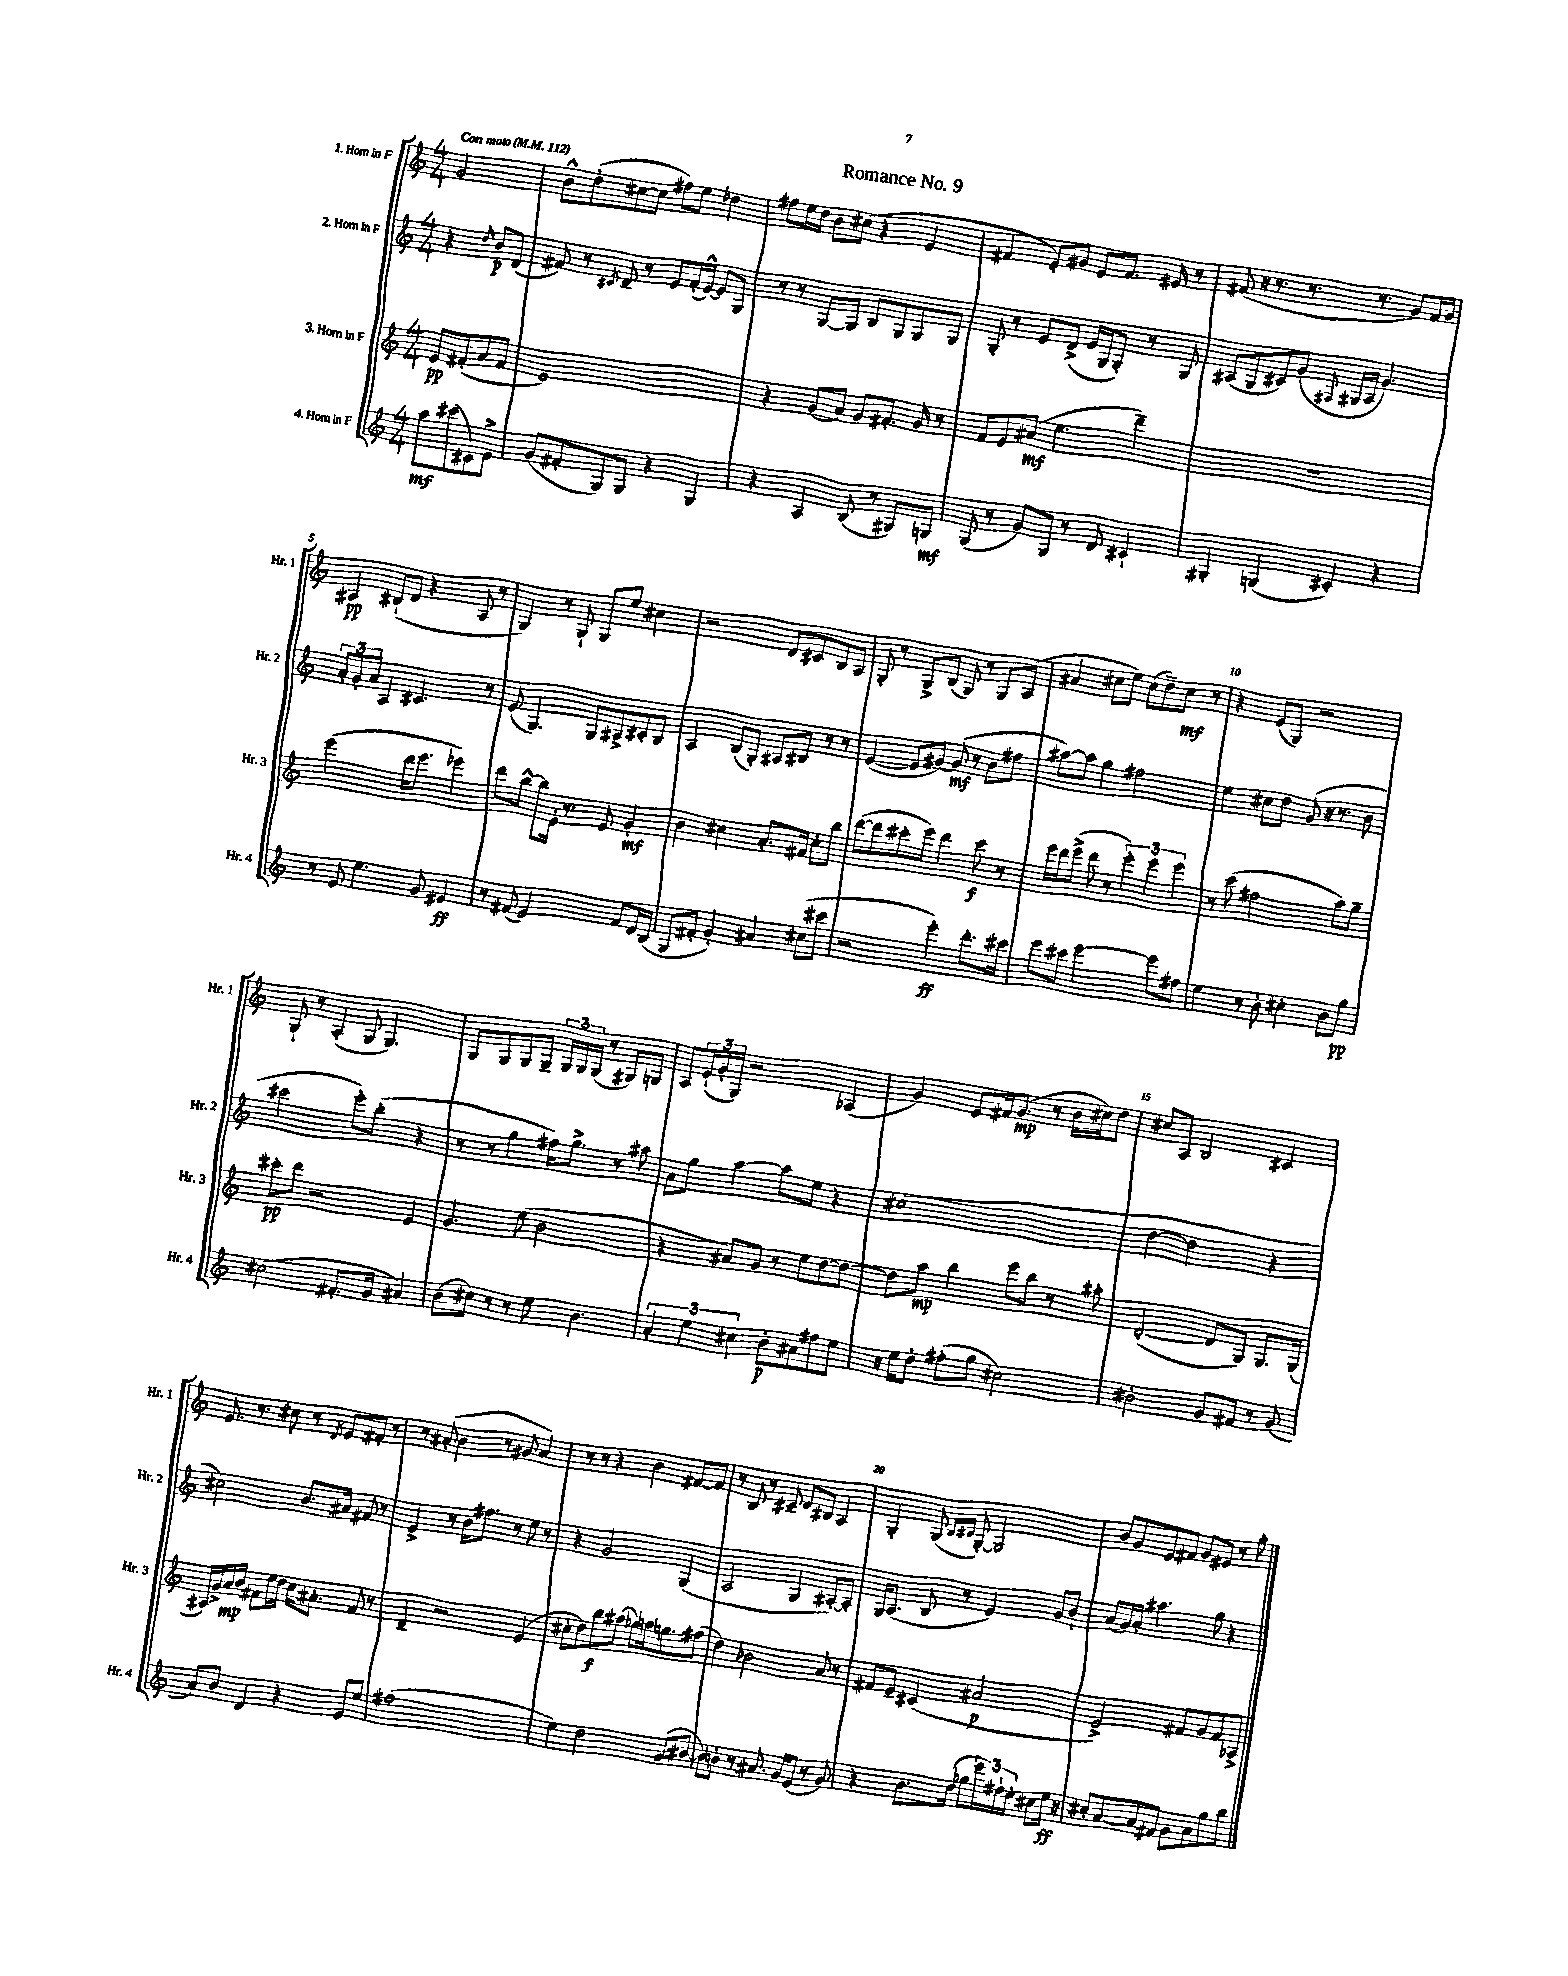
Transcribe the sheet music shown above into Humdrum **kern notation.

**kern	**dynam	**kern	**dynam	**kern	**dynam	**kern	**dynam
*part4	*part4	*part3	*part3	*part2	*part2	*part1	*part1
*staff4	*staff4	*staff3	*staff3	*staff2	*staff2	*staff1	*staff1
*I"4. Horn in F	*	*I"3. Horn in F	*	*I"2. Horn in F	*	*I"1. Horn in F	*
*I'Hr. 4	*	*I'Hr. 3	*	*I'Hr. 2	*	*I'Hr. 1	*
*clefG2	*	*clefG2	*	*clefG2	*	*clefG2	*
*k[]	*	*k[]	*	*k[]	*	*k[]	*
*M4/4	*	*M4/4	*	*M4/4	*	*M4/4	*
*MM112	*	*MM112	*	*MM112	*	*MM112	*
=	=	=	=	=	=	=	=
!	!	!	!	!	!	!LO:TX:a:B:t=Con moto	!
8aa\L	mf	8e/L	pp	4r	.	2g/	.
(8ccc#X\	.	(8f#X'/	.	.	.	.	.
.	.	.	.	16qqdd/	.	.	.
8c#X\)	.	8a/	.	8b/L	p	.	.
8e^\J	.	8f#/J	.	(8d/J	.	.	.
=1	=1	=1	=1	=1	=1	=1	=1
(8g/L	.	1e)	.	8f#X/)	.	8b^^\L	.
8f#X'/	.	.	.	8r	.	(8dd'\	.
.	.	.	.	8qc#X/	.	.	.
8G/)	.	.	.	8d~/	.	[8cc#X\	.
8G/J	.	.	.	8r	.	8cc#\J]	.
4r	.	.	.	8e/L	.	8ff#X\L)	.
.	.	.	.	(16f#'/L	.	8ee\J	.
.	.	.	.	[16e^^/JJ)	.	.	.
4G/	.	.	.	8e/L]	.	4dd-X\	.
.	.	.	.	8G/J	.	.	.
=2	=2	=2	=2	=2	=2	=2	=2
4r	.	4r	.	8r	.	8ff#X\L	.
.	.	.	.	8r	.	16ee\L	.
.	.	.	.	.	.	16dd\JJ	.
4A/	.	(8g/L	.	[8G/L	.	8b\L	.
.	.	8a/J)	.	8G/J]	.	(8cc#X\J	.
(8B/	.	8g/L	.	8B/L	.	4r	.
8r	.	8.f#X'/J	.	8G/	.	.	.
8G#X/L)	.	.	.	8G/	.	4e/	.
.	.	16g/	.	.	.	.	.
8Gn/J	mf	8r	.	8G/J	.	.	.
=3	=3	=3	=3	=3	=3	=3	=3
(8G/	.	8f/L	.	8G'/	.	4f#X/	.
8r	.	8e/	.	8r	.	.	.
8g/L)	.	(8a#X/J	mf	8e/L	.	8e'/L)	.
8G/J	.	4.ee\	.	(8d^/J	.	8g#X/J	.
8r	.	.	.	16e/LL	.	8e/L	.
.	.	.	.	16G/J	.	.	.
8d/	.	.	.	8G'/J)	.	8.f#/J	.
4c#X`/	.	4ddd~\)	.	8r	.	.	.
.	.	.	.	.	.	16e#X/	.
.	.	.	.	8G/	.	8r	.
=4	=4	=4	=4	=4	=4	=4	=4
4G#X'/	.	1r	.	(8A#X/L	.	(8f#X/	.
.	.	.	.	8G/	.	16r	.
.	.	.	.	.	.	8.r	.
(4Gn/	.	.	.	8c#X/)	.	.	.
.	.	.	.	(8g/J	.	8.r	.
.	.	.	.	8qqF#X/	.	.	.
4c#X'/)	.	.	.	16G#X/LL	.	.	.
.	.	.	.	16A#/JJ	.	8.r	.
.	.	.	.	4.g/)	.	.	.
4r	.	.	.	.	.	8g/L)	.
.	.	.	.	.	.	16f#/L	.
.	.	.	.	.	.	16g/JJ	.
!!LO:LB:g=z
=5	=5	=5	=5	=5	=5	=5	=5
8r	.	(2eee\	.	12a'/L	.	4A#X/	pp
.	.	.	.	12g'/	.	.	.
8e/	.	.	.	.	.	.	.
.	.	.	.	12a/J	.	.	.
4.ee\	.	.	.	4A/	.	(8B#X`/L	.
.	.	.	.	.	.	8d/J	.
.	.	16ddd\KL	.	4.c#X/	.	4r	.
.	.	8.eee\J	.	.	.	.	.
8g/	.	.	.	.	.	.	.
4e#X/	ff	4eee-X\)	.	.	.	8A#/	.
.	.	.	.	8r	.	8r	.
=6	=6	=6	=6	=6	=6	=6	=6
8r	.	8ddd\L	.	(8e/	.	4G/)	.
(8f#X/	.	[8bb^^\J	.	4.G/)	.	.	.
2e/)	.	8bb\L]	.	.	.	8r	.
.	.	16e'\Jk	.	.	.	8G`/	.
.	.	8.r	.	.	.	.	.
.	.	.	.	8G/L	.	8G/L	.
.	.	8e/	.	8A#X^/	.	8ee/J	.
8f#/L	.	4g'/	mf	8c#X'/	.	4cc#X\	.
16d/L	.	.	.	8B/J	.	.	.
(16B/JJ	.	.	.	.	.	.	.
=7	=7	=7	=7	=7	=7	=7	=7
8G/L	.	4b\	.	4A/	.	2r	.
8f#X'/J	.	.	.	.	.	.	.
4g'/)	.	4cc#X\	.	(8B/L	.	.	.
.	.	.	.	8G'/J)	.	.	.
4a#X/	.	8.a'/L	.	8A#X/L	.	8d/L	.
.	.	.	.	8B#X/J	.	8c#X/	.
.	.	16f#X/Jk	.	.	.	.	.
(8cc#X\L	.	8cc#'\L	.	8r	.	8B/	.
8ccc#X\J	.	8bb\J	.	8r	.	8A/J	.
=8	=8	=8	=8	=8	=8	=8	=8
2r	.	([8ddd\L	.	([4e/	.	8G'/	.
.	.	8ddd\]	.	.	.	8r	.
.	.	8ccc#X'\	.	8e/L]	.	8G^/L	.
.	.	8eee\J)	.	[8g#X/J)	.	(8B/J	.
4eee'\)	ff	4ddd\	.	(8g#/]	mf	8G/)	.
.	.	.	.	8r	.	8r	.
8.ddd'\L	.	8ccc#\	f	8b\L	.	8G/L	.
.	.	8r	.	8ff#X\J	.	(8A/J	.
16ccc#X\Jk	.	.	.	.	.	.	.
=9	=9	=9	=9	=9	=9	=9	=9
8eee\L	.	16eee\LL	.	[8aa#X\L)	.	4a#X/	.
.	.	16ddd\J	.	.	.	.	.
8ccc#X\J	.	(8eee^\J	.	8aa#\J]	.	.	.
[2eee\	.	8ddd\	.	4gg\	.	8cc#X\L	.
.	.	8r	.	.	.	8ee\J)	.
.	.	6eee'\)	.	2ff#X\	.	(8cc#\L	.
.	.	.	.	.	.	8dd~\)	.
.	.	6eee\	.	.	.	.	.
8eee\L]	.	.	.	.	.	8cc#\J	mf
.	.	6eee\	.	.	.	.	.
8ff#X\J	.	.	.	.	.	8r	.
=10	=10	=10	=10	=10	=10	=10	=10
4ee\	.	8r	.	4ee\	.	4r	.
.	.	(8ccc\	.	.	.	.	.
8r	.	2ff#X\	.	8cc#X\L	.	(8e/L	.
8b'\	.	.	.	8dd\J	.	8G/J)	.
4cc#X'\	.	.	.	(8g/	.	2r	.
.	.	.	.	16r	.	.	.
.	.	.	.	8.r	.	.	.
8b\L	.	8aa\L)	.	.	.	.	.
8gg\J	pp	8gg~\J	.	8b\	.	.	.
!!LO:LB:g=z
=11	=11	=11	=11	=11	=11	=11	=11
(2cc#X\	.	8ccc#X'\L	pp	2ccc#X\	.	8G`/	.
.	.	8ddd\J	.	.	.	8r	.
.	.	2r	.	.	.	(4A'/	.
8.f#X'/L	.	.	.	8eee'\L)	.	8G/	.
.	.	.	.	(8bb'\J	.	4.G/)	.
16g/Jk	.	.	.	.	.	.	.
4a#X/)	.	4e/	.	4r	.	.	.
=12	=12	=12	=12	=12	=12	=12	=12
(8b\L	.	4.g/	.	8r	.	8G/L	.
8cc#X\J)	.	.	.	8r	.	8G/	.
8r	.	.	.	4gg\	.	8G/	.
8r	.	(8ee\	.	.	.	8G~/J	.
8ee\	.	2b\	.	16ff#X\KL)	.	24G/LL	.
.	.	.	.	.	.	24G/	.
.	.	.	.	8.gg^\J	.	.	.
.	.	.	.	.	.	(24G/JJ	.
4.b\	.	.	.	.	.	8r	.
.	.	.	.	8r	.	8G#X/L)	.
.	.	.	.	8aa#X\	.	8Gn/J	.
=13	=13	=13	=13	=13	=13	=13	=13
6a'/	.	4r	.	8a\L	.	8A/L	.
.	.	.	.	8gg\J	.	(24e`/L	.
6ee\	.	.	.	.	.	24g'/	.
.	.	.	.	.	.	24G/JJ)	.
.	.	8a#X/L)	.	[4aa\	.	2r	.
6cc#X\	.	.	.	.	.	.	.
.	.	8g/J	.	.	.	.	.
8b'\L	p	8r	.	8aa\L]	.	.	.
8a#X\	.	8ee\L	.	8ee\J	.	.	.
8ff#X\	.	[8dd\	.	4r	.	(4A-X/	.
8ee\J	.	8dd\J_	.	.	.	.	.
=14	=14	=14	=14	=14	=14	=14	=14
16r	.	8dd\L]	.	(1cc#X	.	4g/)	.
16ee\KL	.	.	.	.	.	.	.
8dd'\J	.	8aa\J	mp	.	.	.	.
(8ff#X'\L	.	4bb\	.	.	.	8e/L	.
8gg\J	.	.	.	.	.	16f#X/k	.
.	.	.	.	.	.	(8.g/J	mp
2cc#X\)	.	8eee\L	.	.	.	.	.
.	.	8bb\J	.	.	.	8r	.
.	.	8r	.	.	.	16b\LL	.
.	.	.	.	.	.	16cc#X\J)	.
.	.	8aa#X'\	.	.	.	8dd\J	.
=15	=15	=15	=15	=15	=15	=15	=15
2b#X'\	.	([2d'/	.	[4dd\	.	8cc#X/L	.
.	.	.	.	.	.	8A/J	.
.	.	.	.	2dd\]	.	2B/	.
8g/L	.	8d/L]	.	.	.	.	.
8f#X/J	.	8G/J)	.	.	.	.	.
8r	.	8.G/L	.	4r	.	4c#X/	.
(8g/	.	.	.	.	.	.	.
.	.	(16G/Jk	.	.	.	.	.
!!LO:LB:g=z
=16	=16	=16	=16	=16	=16	=16	=16
8a/L)	.	16A#X/LL)	.	2cc#X\)	.	8.e/	.
.	.	16g^/	.	.	.	.	.
8b/J	.	16a/	mp	.	.	.	.
.	.	16b/JJ	.	.	.	8.r	.
4d/	.	8f#X\L	.	.	.	.	.
.	.	16ee\L	.	.	.	8cc#X\	.
.	.	16dd\JJ	.	.	.	.	.
4r	.	16cc\KL	.	8.b/L	.	8r	.
.	.	8.a#X'\J	.	.	.	.	.
.	.	.	.	.	.	8qd/	.
.	.	.	.	.	.	8e/L	.
.	.	.	.	16a#X/Jk	.	.	.
8e/L	.	8f#/	.	8f#X/	.	8f#X'/J	.
8ee/J	.	8r	.	8r	.	8r	.
=17	=17	=17	=17	=17	=17	=17	=17
(1ff#X	.	4d~/	.	4e^/	.	8r	.
.	.	.	.	.	.	(8a#X'/	.
.	.	2r	.	8r	.	4b\	.
.	.	.	.	16b\KL	.	.	.
.	.	.	.	8.ff#X\J	.	.	.
.	.	.	.	.	.	8r	.
.	.	.	.	8r	.	8g#X/	.
.	.	(4e/	.	8ee\	.	4a#/)	.
.	.	.	.	8r	.	.	.
=18	=18	=18	=18	=18	=18	=18	=18
4ee\)	.	8cc#X'\L	.	4r	.	8r	.
.	.	8dd\)	.	.	.	8r	.
2dd\	.	8bb\	f	2g/	.	4r	.
.	.	(8aa#X\J	.	.	.	.	.
.	.	8gg-X\L)	.	.	.	4b\	.
.	.	16aan\k	.	.	.	.	.
.	.	8.ggn\	.	.	.	.	.
(8g/L	.	.	.	(4G/	.	[8f#X/L	.
[8b#X/J	.	(8ff#X\J	.	.	.	8f#/J]	.
=19	=19	=19	=19	=19	=19	=19	=19
8b#\L])	.	4dd\)	.	2A/	.	8r	.
8bn'\J	.	.	.	.	.	8B/	.
8r	.	2b-X\	.	.	.	8r	.
8.a#X/	.	.	.	.	.	8c#X~/	.
.	.	.	.	4G/	.	8d/L	.
16g/KL	.	.	.	.	.	.	.
(8e/J	.	.	.	.	.	8B#X/J	.
8r	.	8a/	.	[8A#X'/L)	.	4A/	.
8g/)	.	8r	.	8A#'/J]	.	.	.
=20	=20	=20	=20	=20	=20	=20	=20
4r	.	8f#X/L	.	16G/KL	.	4G'/	.
.	.	.	.	(8.A/J	.	.	.
.	.	8e~/J	.	.	.	.	.
8.b\L	.	(4c#X/	.	8B/	.	(8G/	.
.	.	.	.	.	.	16qqB/LL	.
.	.	.	.	.	.	16qqc#X/JJ	.
.	.	.	.	8r	.	[8G'/)	.
(16dd\Jk	.	.	.	.	.	.	.
8gg-X\L	.	2a#X/	p	4e/)	.	2G/]	.
24eee\L)	.	.	.	.	.	.	.
24ff#X`\	.	.	.	.	.	.	.
24ee'\JJ	.	.	.	.	.	.	.
8cc#X\L	.	.	.	8g/L	.	.	.
16ee\Jk	ff	.	.	8b`/J	.	.	.
16r	.	.	.	.	.	.	.
=21	=21	=21	=21	=21	=21	=21	=21
8cc#X'/L	.	2e^/)	.	(8a/L	.	8b/L	.
[8a/	.	.	.	16g/L)	.	8g/	.
.	.	.	.	16a'/JJ	.	.	.
8a/]	.	.	.	4.aa#X\	.	8e/	.
8f#X/J	.	.	.	.	.	8f#X/J	.
8g\L	.	8f#X/L	.	.	.	8g/L	.
8a\	.	8g/	.	8gg\	.	8e#X/J	.
8gg\	.	8f#/	.	4r	.	8r	.
8bb\J	.	8A-X^/J	.	.	.	8gg'\	.
==	==	==	==	==	==	==	==
*-	*-	*-	*-	*-	*-	*-	*-
